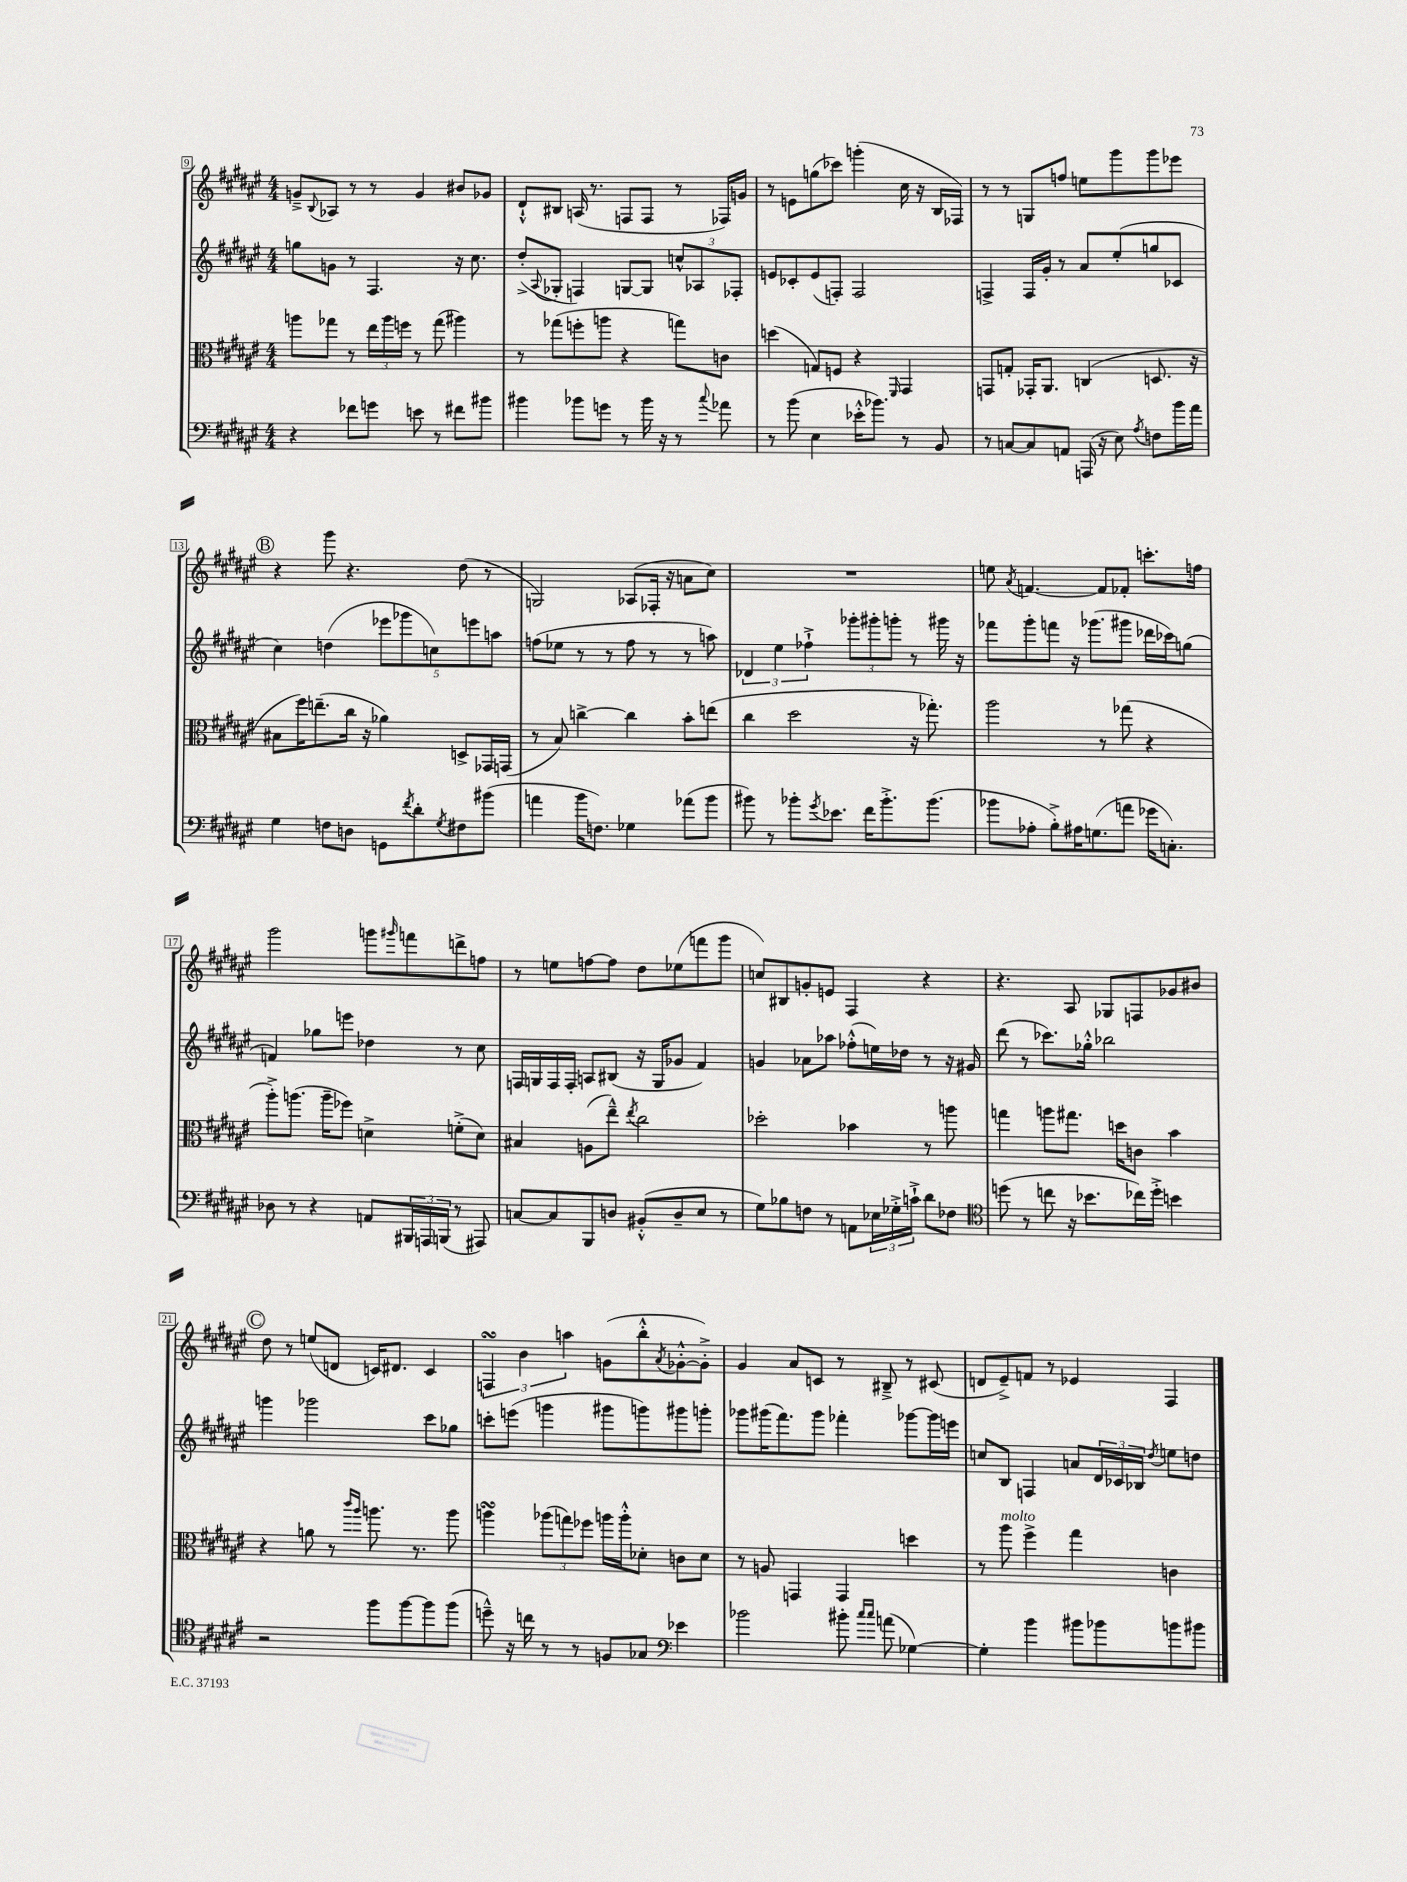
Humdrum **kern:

**kern	**kern	**kern	**kern
*part4	*part3	*part2	*part1
*staff4	*staff3	*staff2	*staff1
*clefF4	*clefC3	*clefG2	*clefG2
*k[f#c#g#d#a#e#]	*k[f#c#g#d#a#e#]	*k[f#c#g#d#a#e#]	*k[f#c#g#d#a#e#]
*M4/4	*M4/4	*M4/4	*M4/4
=9	=9	=9	=9
4r	8aan\L	8ggn\L	8gn~^/L
.	.	.	8qqB/
.	8gg-X\J	8gn\J	8A-X/J
8f-X\L	8r	8r	8r
8gn\J	24ee#\LL	4.F#/	8r
.	24aa\	.	.
.	24ffn\JJ	.	.
8en\	8r	.	4g/
8r	(8gg-\	.	.
8f#X\L	4aa#X\)	16r	8b#X/L
.	.	8.cc#\	.
8b#X\J	.	.	8g-X/J
=10	=10	=10	=10
4b#X\	8r	(8dd#'^/L	8d#`^^/L
.	.	8qqA#/	.
.	(8gg-X\L	8G-X'/J	8B#X/J
8b-X\L	8ffn'\	4Fn/)	(16An/
.	.	.	8.r
8gn\J	8aan\J	.	.
8r	4r	[8Gn/L	8Fn/L
16b-\	.	8G/J]	8F/J
16r	.	.	.
8r	8ggn\L)	12ccn^^/L	8r
.	.	12A-X/	.
8qqcc#/	.	.	.
8a-X\	8cn\J	.	16F-X/LL)
.	.	12F-X'/J	.
.	.	.	16gn/JJ
=11	=11	=11	=11
8r	(4ddn\	8en/L	8r
(8b\	.	8c-X'/	8en\L
4E#\	8Gn/L)	(8e/	(8ggn\
.	8Fn/J	8Fn'/J)	8ccc-X\J)
16e-X'^^\KL	4r	2F/	(4gggn'\
8.b-X\J)	.	.	.
.	16qqFF#/	.	.
8r	4GG#/	.	16cc#\
.	.	.	16r
8BB/	.	.	16B/LL
.	.	.	16F-X/JJ)
=12	=12	=12	=12
8r	8GGn/L	4Fn^/	8r
[8Cn/L	8Gn'/J	.	8r
8C/]	16GG-X'/KL	16F/LL	8Gn/L
.	8.AA#/J	16g#'/JJ	.
8AAn/J	.	8r	8ffn/J
(16AAAn/	(4Cn/	8a#/L	8een\L
16r	.	.	.
8E#\)	.	(8ee#'/	8ggg#\
8qA#/	.	.	.
8Fn\L	8.Dn/	8ggn/	8ggg#\
16b\L	.	8c-X/J	8eee-X\J
16a#\JJ	16r	.	.
!!LO:LB:g=z
!!LO:REH:place=s1:t=B
=13	=13	=13	=13
4G#\	8B#X\L	4cc#\)	4r
.	16ff#\K)	.	.
.	(8.een~\	.	.
8Fn\L	.	(4ddn\	8ggg#\
8Dn\J	16cc#\Jk	.	4.r
.	16r	.	.
8GGn\L	4a-X\)	10eee-X\L	.
.	.	10ggg-X\	.
8qf#/	.	.	.
8d#'\	.	.	.
.	.	10ccn\)	.
8qG#/	.	.	.
8F#X\	8Dn^/L	.	(8dd#\
.	.	10eeen\	.
(8b#X\J	16GG-X/L	.	8r
.	.	10aan\J	.
.	(16GGn/JJ	.	.
=14	=14	=14	=14
4an\	8r	(8ffn\L	2Gn/)
.	8B/)	8ee-X\J	.
16b\KL	[4ccn^\	8r	.
8.Fn\J)	.	.	.
.	.	8r	.
4G-X\	4cc\]	8ff\	(8A-X/L
.	.	8r	16F-X'/Jk
.	.	.	16r
(8a-X\L	8b'\L	8r	8an\L
8b\J	(8een\J	8aan\)	8cc#\J)
=15	=15	=15	=15
8b#X\)	4cc#\	6d-X/	1r
8r	.	.	.
.	.	6ee#\	.
8b-X'\L	2dd#\	.	.
.	.	6ff-X`^\	.
8qg#/	.	.	.
8.e-X\J	.	.	.
.	.	12ggg-X'\L	.
16f#\KL	.	.	.
.	.	12ggg#X'\	.
8.b-'^\	.	.	.
.	.	12gggn'\J	.
.	16r	8r	.
(8.b-\J	8.gg-X'\)	.	.
.	.	16ggg#X\	.
.	.	16r	.
=16	=16	=16	=16
8b-X\L	2aa#\	8fff-X\L	8een\
.	.	.	8qa#/
8A-X'\J	.	8ggg#'\	[4.fn/
8B'^\L)	.	8fffn\J	.
16A#X\K	.	16r	.
(8.Gn\	.	(8.ggg-X\L	.
.	8r	.	8f/L]
8an\J	(8gg-X\	8ggg#X\J	8f-X'/J
16g-X\KL	4r	16ddd-X\LL	8.cccn'\L
8.Cn'\J)	.	16ccc-X\J)	.
.	.	(8ggn\J	.
.	.	.	16ffn\Jk
!!LO:LB:g=z
=17	=17	=17	=17
8D-X\	8aa#'^\L)	4fn/)	2ggg#\
8r	(8.aan\J	.	.
4r	.	8gg-X\L	.
.	16aa~\KL	.	.
.	8ff-X\J)	8eeen\J	.
8AAn/L	4dn^\	4dd-X\	8gggn\L
.	.	.	16qqggg#X/
24BBB#X/L	.	.	8fffn\
24AAAn/	.	.	.
(24BBBn/JJ	.	.	.
8r	(8fn'^\L	8r	8dddn^\
8AAA#X/)	8d\J)	8cc#\	8ffn\J
=18	=18	=18	=18
[8Cn/L	4B#X/	16Fn/LL	8r
.	.	16Gn/	.
8C/]	.	16F/	8een\L
.	.	16F'/JJ	.
8BBB/	(8An\L	8An/L	[8ffn\
8Dn/J	8ee#~^^\J)	(8B#X/J	8ff\J]
.	8qee#/	.	.
(8BB#X'^^/L	2cc#\	16r	8dd#\L
.	.	16G/KL	.
8D~/	.	8g-X/J	(8ee-X\
8E#/J	.	4f#/)	8fffn\
8r	.	.	8ggg#\J
=19	=19	=19	=19
8G#\L)	2dd-X'\	4gn/	8ccn/L)
8B-X\	.	.	8B#X/
8Fn\J	.	8a-X\L	8gn'/
8r	.	8aa-X\J	8en/J
8AAn\L	4b-X\	(8ff-X'^^\L	4F#/
24E-X\L	.	16een\L)	.
24G-X'^\	.	.	.
.	.	16dd-X\JJ	.
24cn`^\JJ	.	.	.
8d#\L	8r	8r	4r
8F-X\J	8aan\	16r	.
.	.	16g#X/	.
=20	=20	=20	=20
*clefC4	*	*	*
(8ddn\	4ggn\	(8ddd#\	4.r
8r	.	8r	.
8ccn\	8aan\L	8.ccc-X\L)	.
16r	8.gg#X\J	.	8A#/
8.b-X\L	.	16gg-X'^^\Jk	.
.	.	2bb-X\	8G-X/L
.	16ddn\KL	.	.
16cc-X\L)	8cn\J	.	8Fn/
16dd'^\JJ	.	.	.
4bn\	4b\	.	8g-X/
.	.	.	8b#X/J
!!LO:LB:g=z
!!LO:REH:place=s1:t=C
=21	=21	=21	=21
2r	4r	4gggn\	8dd#\
.	.	.	8r
.	8an\	2ggg-X\	(8een/L
.	8r	.	8dn/J
.	16qqccc#/LL	.	.
.	16qqaa#/JJ	.	.
8ff#\L	8.aan\	.	16cn/KL)
.	.	.	8.d#X/J
[8ff#\	.	.	.
.	8.r	.	.
8ff#\]	.	8ccc#\L	4c/
(8ff#\J	8aa\	8gg-X\J	.
=22	=22	=22	=22
8ddn~^^\)	4aansSSs\	8cccn'\L	6FnsSSs/
16r	.	(8eeen\J	.
.	.	.	6b\
16ccn\	.	.	.
8r	(12aa-X\L	4gggn\	.
.	12ggn\)	.	6aan\
8r	.	.	.
.	12ff-X\J	.	.
8Fn/L	16aan\LL	8ggg#X\L	(8gn\L
.	16aa'^^\J	.	.
8G-X/J	8d-X'\J	8gggn\)	8bb'^^\
*clefF4	*	*	*
.	.	.	8qa#/
4e-X\	8cn\L	8ggg#X\	[8g-X'^^\
.	8d-\J	8gggn'\J	8g-'^\J])
=23	=23	=23	=23
2b-X\	8r	8ggg-X\L	4g#/
.	8An/	(16ggg#X\K	.
.	.	8.fff#\)	.
.	4GGn/	.	8a#/L
.	.	8ggg#\J	8cn/J
8b#X'\	4GG/	4fff-X'\	8r
16qqcc#/LL	.	.	.
16qqcc#/JJ	.	.	.
(8an\	.	.	8B#X~^/
[4G-X\)	4ddn\	[8ggg-X\L	8r
.	.	16ggg-\L]	(8c#X/
.	.	16eeen\JJ	.
=24	=24	=24	=24
4G-'\]	8r	8ccn/L	8dn/L
!	!LO:TX:a:i:t=molto	!	!
.	8aa#\	8B/J	8e#~^/)
4b\	4ff#^\	4Fn/	8fn/J
.	.	.	8r
8b#X\L	4gg#\	8an/L	4e-X/
8b-X\	.	24d#/L	.
.	.	24c-X/	.
.	.	24B-X/JJ	.
.	.	8qdd#/	.
8bn\	4cn\	8een\L	4F#/
8b#X\J	.	8ddn\J	.
==	==	==	==
*-	*-	*-	*-
